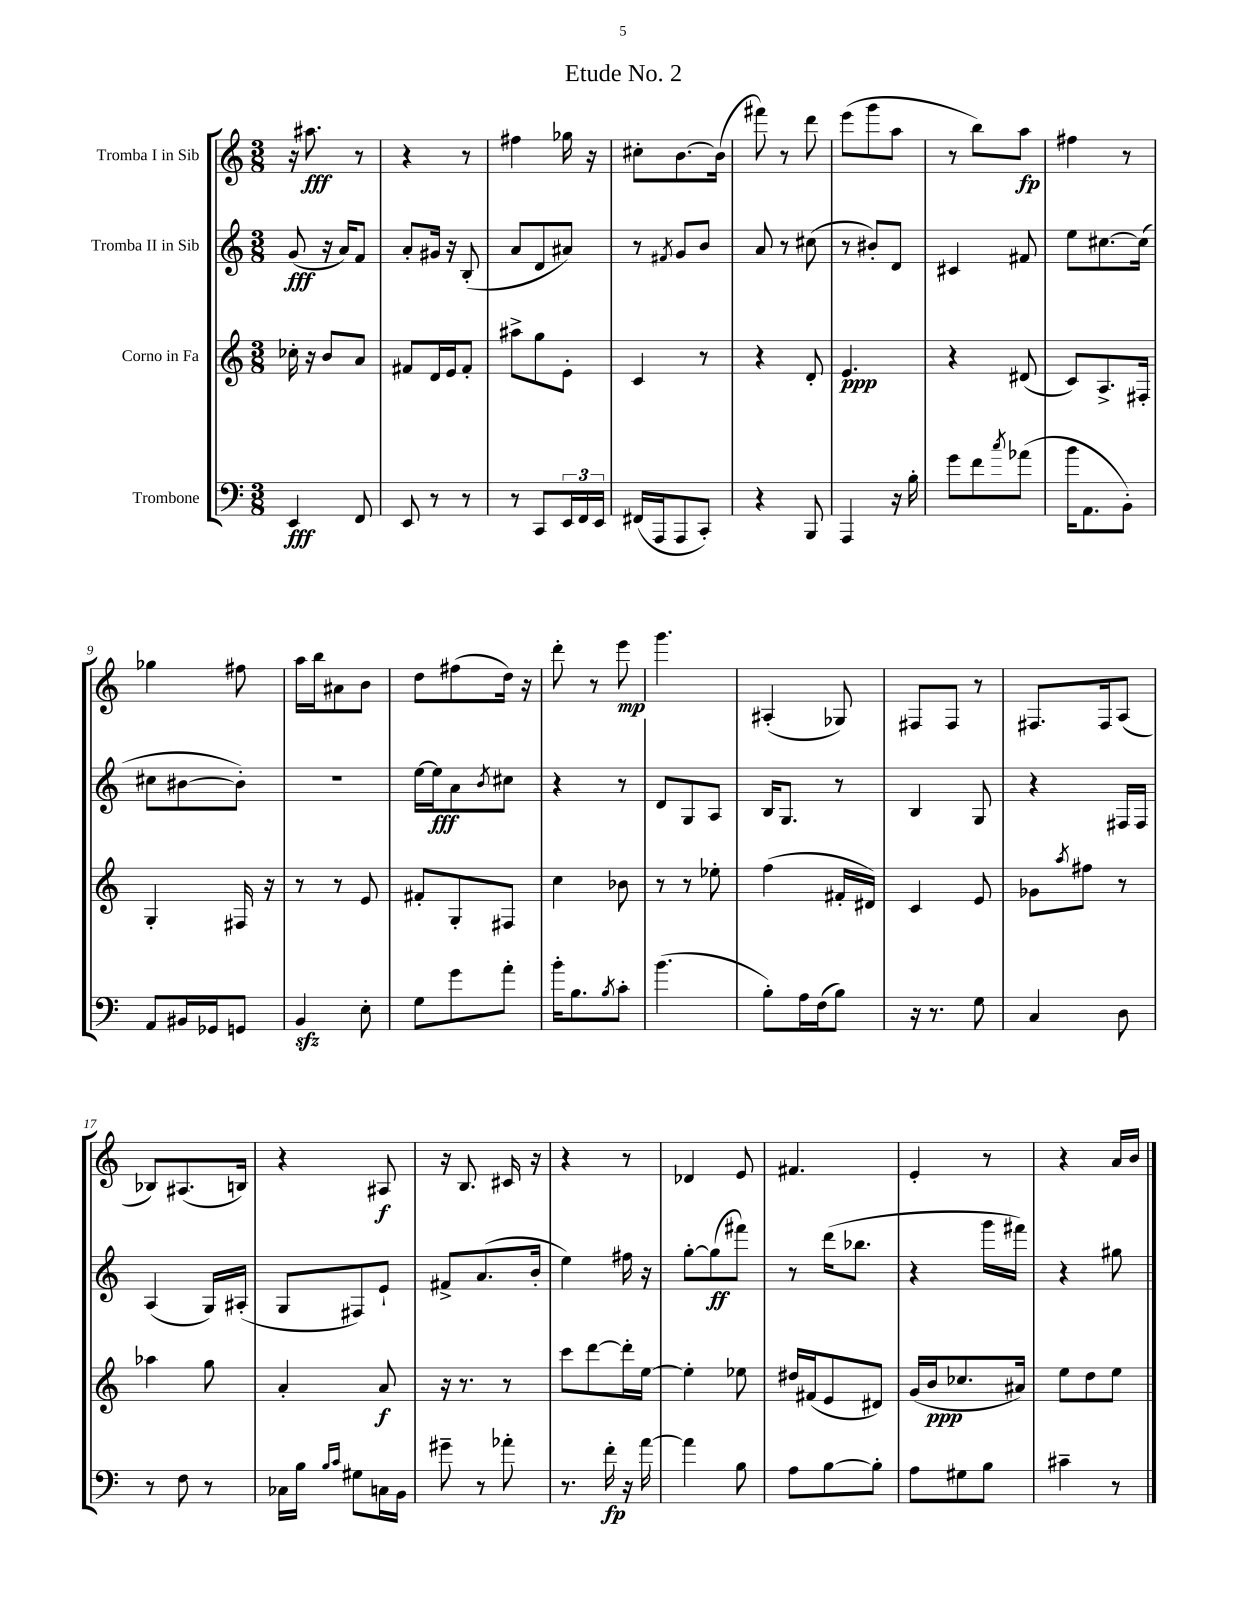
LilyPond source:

\header { title = "Etude No. 2" }
<<
\new StaffGroup <<
\new Staff = "s0" \with { instrumentName = "Tromba I in Sib" } {
    \clef treble \key c \major \numericTimeSignature \time 3/8
    r16 ais''8.\fff r8 |
    r4 r8 |
    fis''4 ges''16 r16 |
    cis''8-. b'8.~ b'16( |
    fis'''8) r8 d'''8 |
    e'''8( g'''8 a''8 |
    r8 b''8) a''8\fp |
    fis''4 r8 |
    ges''4 fis''8 |
    a''16 b''16 ais'8 b'8 |
    d''8 fis''8( d''16) r16 |
    d'''8-. r8 e'''8\mp |
    g'''4. |
    ais4-.( ges8) |
    fis8 fis8 r8 |
    fis8. fis16 a8( |
    bes8) ais8.( b16) |
    r4 ais8\f |
    r16 b8. cis'16 r16 |
    r4 r8 |
    des'4 e'8 |
    fis'4. |
    e'4-. r8 |
    r4 a'16 b'16 \bar "|." |
}
\new Staff = "s1" \with { instrumentName = "Tromba II in Sib" } {
    \clef treble \key c \major \numericTimeSignature \time 3/8
    g'8\fff( r16 a'16) f'8 |
    a'8-. gis'16 r16 b8-.( |
    a'8 d'8 ais'8) |
    r8 \acciaccatura { fis'8 } g'8 b'8 |
    a'8 r8 cis''8( |
    r8 bis'8-.) d'8 |
    cis'4 fis'8 |
    e''8 cis''8.~ cis''16( |
    cis''8 bis'8~ bis'8-.) |
    R4. |
    e''16~ e''16\fff a'8 \acciaccatura { b'8 } cis''8 |
    r4 r8 |
    d'8 g8 a8 |
    b16 g8. r8 |
    b4 g8 |
    r4 fis16 fis16 |
    a4( g16) ais16-.( |
    g8 fis8) e'8-! |
    fis'8-> a'8.( b'16-. |
    e''4) fis''16 r16 |
    g''8~-. g''8\ff( fis'''8) |
    r8 d'''16( bes''8. |
    r4 g'''16 fis'''16) |
    r4 gis''8 \bar "|." |
}
\new Staff = "s2" \with { instrumentName = "Corno in Fa" } {
    \clef treble \key c \major \numericTimeSignature \time 3/8
    ces''16-. r16 b'8 a'8 |
    fis'8 d'16 e'16 fis'8-. |
    ais''8-> g''8 e'8-. |
    c'4 r8 |
    r4 d'8-. |
    e'4.\ppp |
    r4 dis'8( |
    c'8) a8.-> fis16-. |
    g4-. fis16 r16 |
    r8 r8 e'8 |
    fis'8-. g8-. fis8 |
    c''4 bes'8 |
    r8 r8 ees''8-. |
    f''4( fis'16-. dis'16) |
    c'4 e'8 |
    ges'8 \acciaccatura { a''8 } fis''8 r8 |
    aes''4 g''8 |
    a'4-. a'8\f |
    r16 r8. r8 |
    c'''8 d'''8~ d'''16-. e''16~ |
    e''4-. ees''8 |
    dis''16 fis'16( e'8 dis'8) |
    g'16( b'16\ppp ces''8. ais'16) |
    e''8 d''8 e''8 \bar "|." |
}
\new Staff = "s3" \with { instrumentName = "Trombone" } {
    \clef bass \key c \major \numericTimeSignature \time 3/8
    e,4\fff f,8 |
    e,8 r8 r8 |
    r8 c,8 \tuplet 3/2 { e,16 f,16 e,16 } |
    fis,16( a,,16 a,,8 c,8-.) |
    r4 b,,8 |
    a,,4 r16 b16-. |
    g'8 f'8 \acciaccatura { c''8 } aes'8( |
    b'16 a,8. b,8-.) |
    a,8 bis,16 ges,16 g,8 |
    b,4\sfz e8-. |
    g8 g'8 a'8-. |
    b'16-. b8. \acciaccatura { b8 } c'8-. |
    b'4.( |
    b8-.) a16 f16( b8) |
    r16 r8. g8 |
    c4 d8 |
    r8 f8 r8 |
    ces16 b16 \grace { b16 c'16 } gis8 c16 b,16 |
    gis'8-- r8 aes'8-. |
    r8. f'16-.\fp r16 a'16~ |
    a'4 b8 |
    a8 b8~ b8-. |
    a8 gis8 b8 |
    cis'4-- r8 \bar "|." |
}
>>
>>
